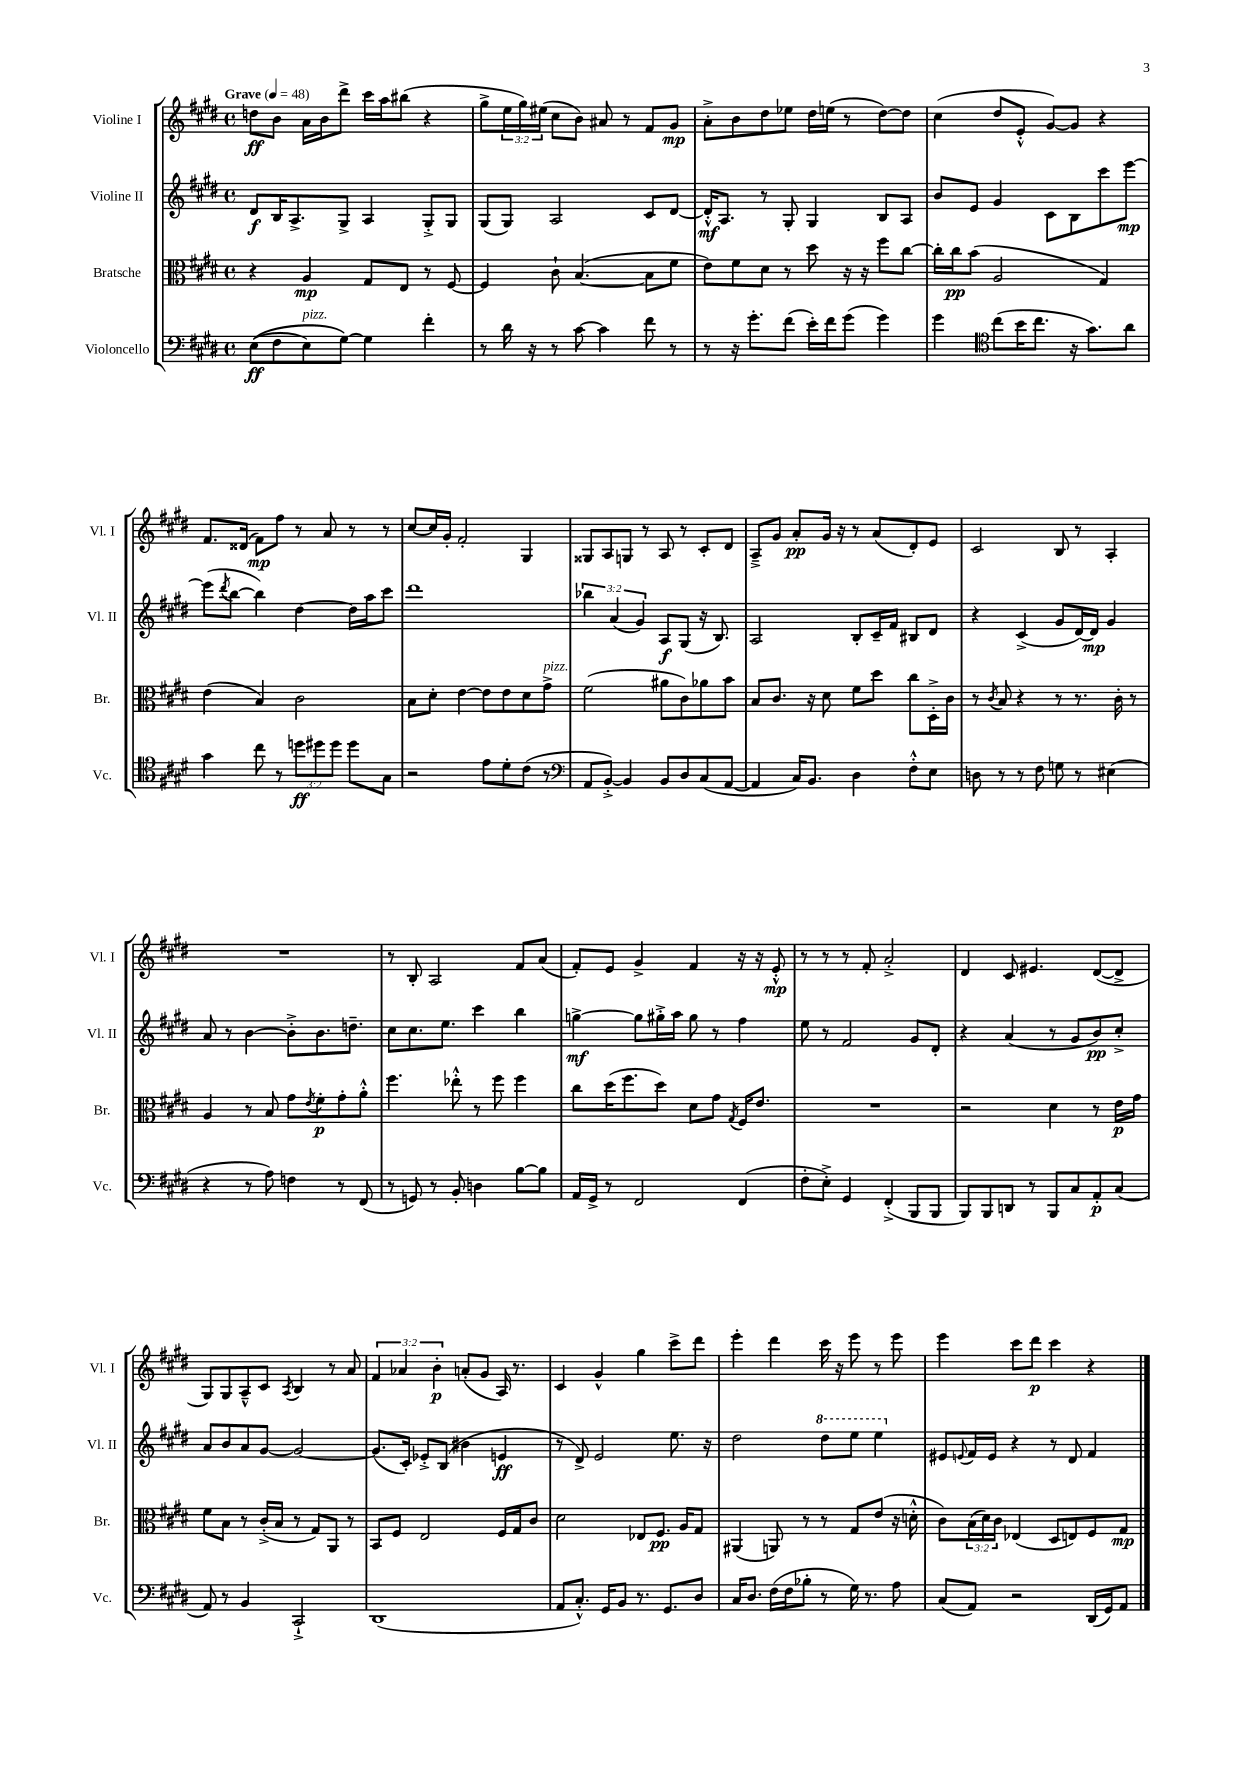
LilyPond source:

<<
\new StaffGroup <<
\new Staff = "s0" \with { instrumentName = "Violine I" shortInstrumentName = "Vl. I" } {
    \clef treble \key e \major \defaultTimeSignature \time 4/4 \override Staff.TupletNumber.text = #tuplet-number::calc-fraction-text \tempo "Grave" 4 = 48
    d''8\ff b'8 a'16 b'16 dis'''8-> cis'''16 a''16 bis''8( r4 |
    gis''8-> \tuplet 3/2 { e''16 gis''16) eis''16( } cis''8 b'8) ais'8 r8 fis'8 gis'8\mp |
    a'8-.-> b'8 dis''8 ees''8 dis''16 e''16( r8 dis''8~) dis''8 |
    cis''4( dis''8 e'8-.-^ gis'8~) gis'8 r4 |
    fis'8. disis'16( fis'8\mp) fis''8 r8 a'8 r8 r8 |
    cis''8~ cis''16 gis'16-. fis'2-. gis4 |
    gisis8 a8 g8 r8 a8 r8 cis'8-. dis'8 |
    a8---> gis'8 a'8-.\pp gis'16 r16 r8 a'8( dis'8-.) e'8 |
    cis'2 b8 r8 a4-. |
    R1 |
    r8 b8-. a2 fis'8 a'8( |
    fis'8-.) e'8 gis'4-> fis'4 r16 r16 e'8-.-^\mp |
    r8 r8 r8 fis'8-. a'2-.-> |
    dis'4 cis'8 eis'4. dis'8~( dis'8-> |
    gis8) gis8 a8---^ cis'8 \acciaccatura { a8 } b4 r8 a'8 |
    \tuplet 3/2 { fis'4 aes'4 b'4-.\p } a'8-.( gis'8 a16) r8. |
    cis'4 gis'4-^ gis''4 cis'''8-> dis'''8 |
    e'''4-. dis'''4 cis'''16 r16 e'''8 r8 e'''8 |
    e'''4 cis'''8 dis'''8\p cis'''4 r4 \bar "|." |
}
\new Staff = "s1" \with { instrumentName = "Violine II" shortInstrumentName = "Vl. II" } {
    \clef treble \key e \major \defaultTimeSignature \time 4/4 \override Staff.TupletNumber.text = #tuplet-number::calc-fraction-text
    dis'8\f b16 a8.-> gis8-> a4 gis8-.-> gis8 |
    gis8( gis8) a2 cis'8 dis'8~ |
    dis'16-.-^\mf a8. r8 gis8-. gis4 b8 a8 |
    b'8 e'8 gis'4 cis'8 b8 cis'''8 e'''8~\mp |
    e'''8( \acciaccatura { dis'''8 } b''8~ b''4) dis''4~ dis''16 a''16 cis'''8 |
    dis'''1 |
    \tuplet 3/2 { bes''4 a'4( gis'4) } a8\f gis8( r16 b8.) |
    a2 b8-. cis'16-- fis'16 bis8 dis'8 |
    r4 cis'4->( gis'8 dis'16~) dis'16\mp gis'4 |
    a'8 r8 b'4~ b'8-.-> b'8. d''8.-- |
    cis''8 cis''8. e''8. cis'''4 b''4 |
    g''4~->\mf g''8 gis''16-.-> a''16 gis''8 r8 fis''4 |
    e''8 r8 fis'2 gis'8 dis'8-. |
    r4 a'4( r8 gis'8 b'8\pp) cis''8-.-> |
    a'8 b'8 a'8 gis'8~ gis'2~ |
    gis'8.( cis'16-.) ees'8-.-> b8( bis'4 e'4\ff |
    r8 dis'8->) e'2 e''8. r16 |
    dis''2 \ottava #1 dis'''8 e'''8 e'''4 \ottava #0 |
    eis'8 \appoggiatura { e'8 } fis'16 e'16 r4 r8 dis'8 fis'4 \bar "|." |
}
\new Staff = "s2" \with { instrumentName = "Bratsche" shortInstrumentName = "Br." } {
    \clef alto \key e \major \defaultTimeSignature \time 4/4 \override Staff.TupletNumber.text = #tuplet-number::calc-fraction-text
    r4 a4\mp gis8 e8 r8 fis8~ |
    fis4 cis'8-! b4.~( b8 fis'8 |
    e'8) fis'8 dis'8 r8 dis''8 r16 r16 fis''8 cis''8~ |
    cis''16-. cis''16\pp b'8( a2 gis4) |
    e'4( b4) cis'2 |
    b8 dis'8-. e'4~ e'8 e'8 dis'8 gis'8->^\markup { \italic "pizz." } |
    fis'2( ais'8 cis'8) aes'8 b'8 |
    b8 cis'8. r16 dis'8 fis'8 dis''8 cis''8 dis16-.-> cis'16 |
    r8 \acciaccatura { cis'8 } b8 r4 r8 r8. cis'16-. r8 |
    a4 r8 b8 gis'8 \acciaccatura { e'8 } fis'8-.\p gis'8-. a'8-.-^ |
    fis''4. ees''8-.-^ r8 fis''8 fis''4 |
    cis''8 dis''16( fis''8. dis''8) dis'8 gis'8 \acciaccatura { gis8 } fis16 e'8. |
    R1 |
    r2 dis'4 r8 e'16\p gis'16 |
    fis'8 b8 r8 cis'16-.->( b16 r8 gis8) a,8 r8 |
    b,8 fis8 e2 fis16 gis16 cis'8 |
    dis'2 ees8 fis8.\pp a16 gis8 |
    ais,4( a,8) r8 r8 gis8 e'8( r16 d'16-.-^ |
    cis'8) \tuplet 3/2 { b16( dis'16) cis'16 } ees4( dis8 e8) fis8 gis8\mp \bar "|." |
}
\new Staff = "s3" \with { instrumentName = "Violoncello" shortInstrumentName = "Vc." } {
    \clef bass \key e \major \defaultTimeSignature \time 4/4 \override Staff.TupletNumber.text = #tuplet-number::calc-fraction-text
    e8\ff(\( fis8 e8^\markup { \italic "pizz." }) gis8~\) gis4 fis'4-. |
    r8 dis'16 r16 r8 cis'8~ cis'4 fis'8 r8 |
    r8 r16 gis'8.-. fis'8( e'16-.) fis'16 gis'8( gis'4) |
    gis'4 \clef tenor cis''8( b'16 cis''8. r16 gis'8.) a'8 |
    gis'4 cis''8 r8 \tuplet 3/2 { d''8\ff dis''8 dis''8 } dis''8 gis8 |
    r2 e'8 dis'8-. cis'8( r8 |
    \clef bass a,8 b,8~-.->) b,4 b,8 dis8 cis8( a,8~ |
    a,4 cis16) b,8. dis4 fis8-.-^ e8 |
    d8 r8 r8 fis8 g8 r8 eis4( |
    r4 r8 a8) f4 r8 fis,8( |
    r8 g,8) r8 b,8-. d4 b8~ b8 |
    a,16 gis,16-> r8 fis,2 fis,4( |
    fis8-. e8-.->) gis,4 fis,4-.->( b,,8 b,,8 |
    b,,8) b,,8 d,8 r8 b,,8 cis8 a,8-.\p cis8( |
    a,8) r8 b,4 cis,2-!-> |
    dis,1( |
    a,8 cis8.-.-^) gis,16 b,8 r8. gis,8. dis8 |
    cis16 dis8. fis16( fis16 bes8-. r8 gis16) r8. a8 |
    cis8( a,8) r2 dis,16( gis,16) a,8 \bar "|." |
}
>>
>>
\layout { \context { \Score \remove "Bar_number_engraver" } }
